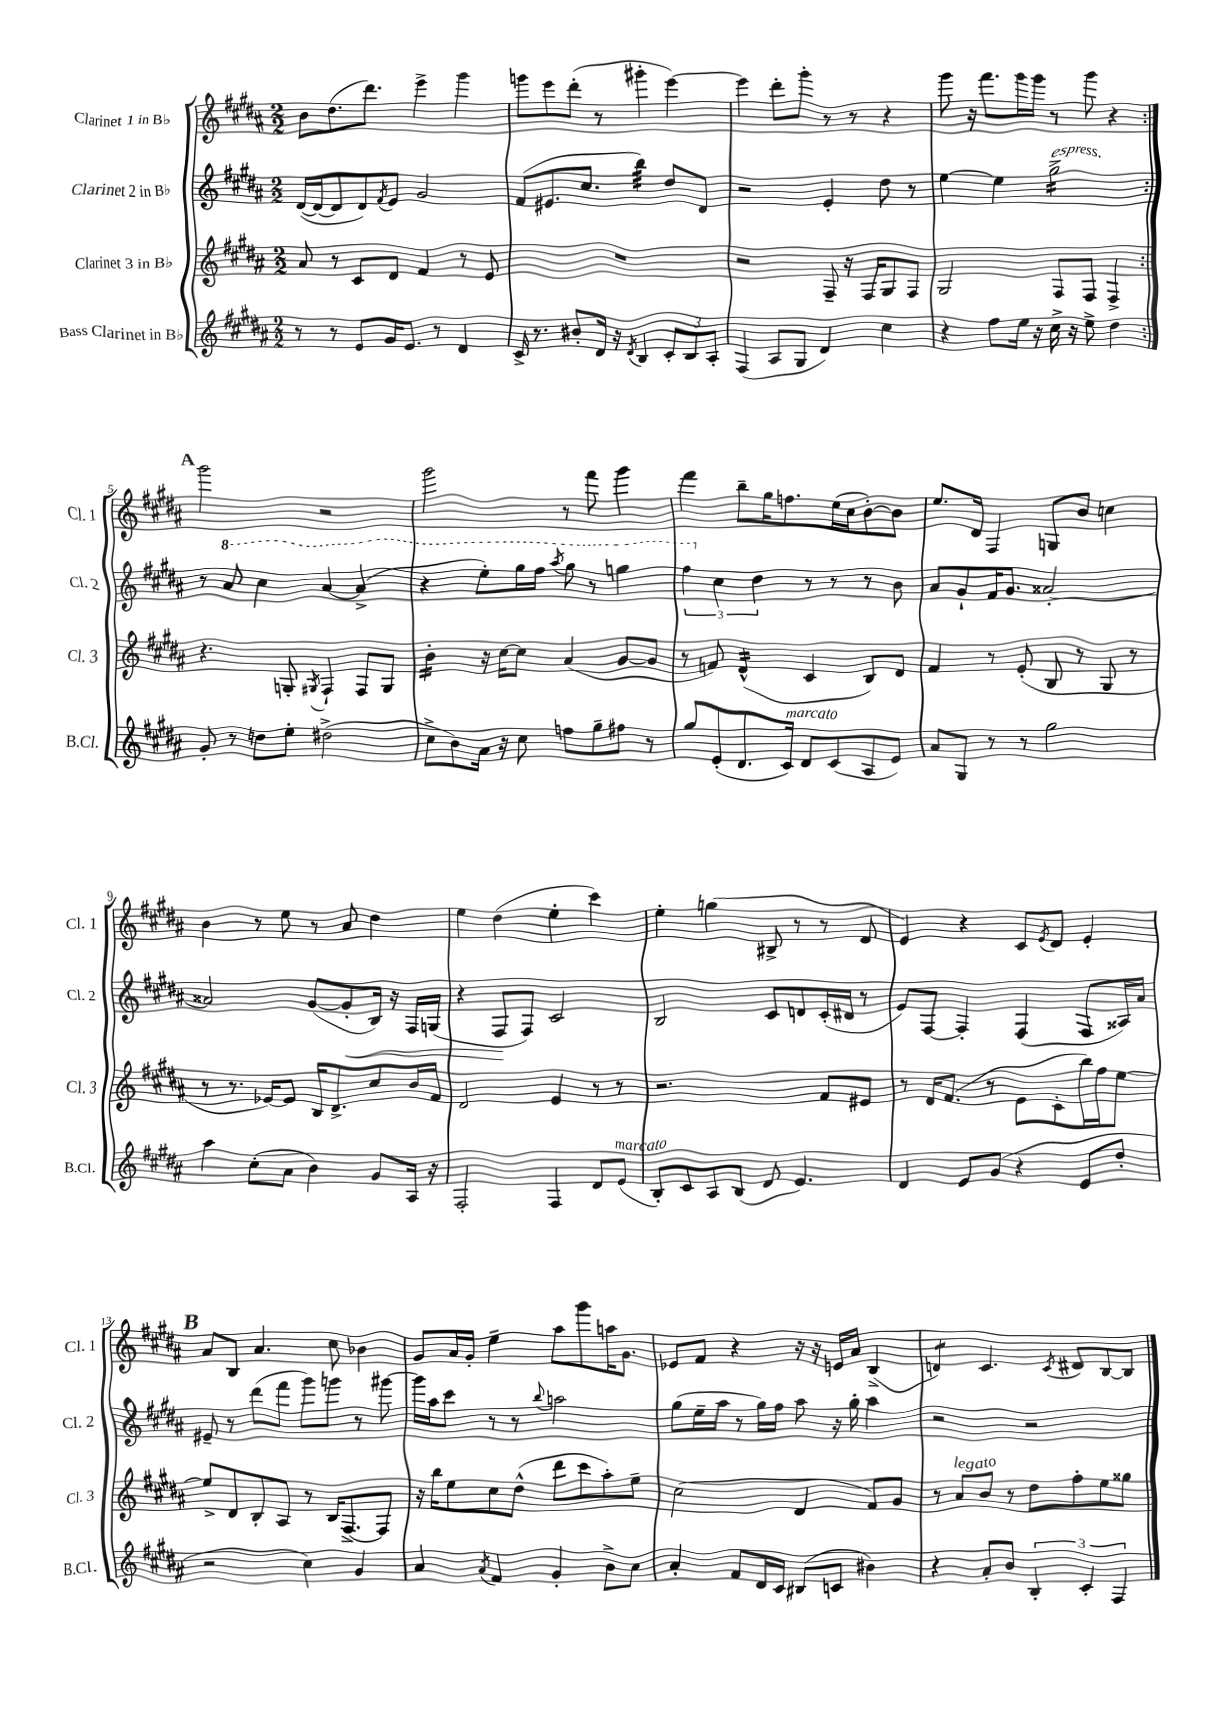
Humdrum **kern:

**kern	**kern	**kern	**kern
*staff4	*staff3	*staff2	*staff1
*clefG2	*clefG2	*clefG2	*clefG2
*k[f#c#g#d#a#]	*k[f#c#g#d#a#]	*k[f#c#g#d#a#]	*k[f#c#g#d#a#]
*M2/2	*M2/2	*M2/2	*M2/2
8r	8a#	([16d#	8b
.	.	16d#_	.
8r	8r	8d#]	(8.dd#
8e	8c#	8d#)	.
.	.	.	8.ddd#)
.	.	8qf#	.
16g#	8d#	8e	.
8.e	.	.	.
.	4f#	2g#	4eee^
8r	.	.	.
4d#	8r	.	4ggg#
.	8e	.	.
=	=	=	=
16c#^	1r	(8f#	8ggg
8.r	.	.	.
.	.	8.e#	8eee
8b#'	.	.	(8ddd#'
.	.	8.cc#	.
16d#	.	.	8r
16r	.	.	.
8qd#	.	.	.
4B	.	4bb)	4ggg#'
12c#'	.	8dd#	[4eee)
12B	.	.	.
.	.	8d#	.
12A#'	.	.	.
=	=	=	=
(4F#	2r	2r	4eee]
8A#	.	.	8ddd#'
8G#	.	.	8ggg#'
4d#)	8F#~	4e'	8r
.	16r	.	8r
.	16F#	.	.
4cc#	8G#	8dd#	4r
.	8F#	8r	.
=	=	=	=
4r	2G#	[4ee	8ggg#
.	.	.	16r
.	.	.	8.fff#
8ff#	.	4ee]	.
16ee	.	.	16ggg#
16r	.	.	16ggg#
16cc#^	8F#	2gg#^	8r
16r	.	.	.
8ee^	8F#	.	8ggg#
4dd#	4F#^	.	4r
=:|!	=:|!	=:|!	=:|!
8g#'	4.r	8r	2ggg#
8r	.	8aa#	.
8dd	.	4ccc#	.
8ee'	8G'	.	.
.	8qG#	.	.
(2dd#^	4F#`	[4aa#	2r
.	8F#	(4aa#^]	.
.	8G#	.	.
=	=	=	=
8cc#^	4b'	4r	2ggg#
8b)	.	.	.
16a#	16r	8eee')	.
16r	[16cc#	.	.
8cc#	8cc#]	16ggg#	.
.	.	16fff#	.
.	.	8qaaa#	.
8ff	(4a#	8ggg#	8r
8gg#~	.	8r	8fff#
8ff#	[8g#	4ggg	4ggg#
8r	8g#]	.	.
=	=	=	=
8gg#	8r	6fff#	4fff#
(8e'	8f)	.	.
.	.	6cc#	.
8.d#	(4d#^^	.	8bb~
.	.	6dd#	.
.	.	.	16gg#
16c#)	.	.	8.ff
8d#	4c#	8r	.
(8c#	.	8r	(16ee
.	.	.	16cc#
8A#	8B)	8r	[8b')
8e)	8d#	8b	8b]
=	=	=	=
8a#	4f#	8a#	8.ee
8G#	.	8g#`	.
.	.	.	16d#
8r	8r	16f#	4F#
.	.	8.g#	.
8r	(8e'	.	.
2gg#	8B	[2a##'	8G
.	8r	.	8b
.	8G#	.	4cc
.	8r	.	.
=	=	=	=
4aa#	8r	2a##]	4b
.	8.r	.	.
(8cc#'	.	.	8r
.	[16e-)	.	.
8a#	8e-]	.	8ee
4b)	16B	([8g#	8r
.	8.d#^	.	.
.	.	8g#']	8a#
8g#	8cc#	16B)	4dd#
.	.	16r	.
16A#	16b	16F#	.
16r	16f#	(16G	.
=	=	=	=
2F#'	2d#	4r	4ee
.	.	8F#	(4dd#
.	.	8F#)	.
4F#	4e	2c#	4ee'
8d#	8r	.	4ccc#)
(8e	8r	.	.
=	=	=	=
8B')	2.r	2B	4ee'
8c#	.	.	.
8A#	.	.	(4gg
(8B	.	.	.
8d#	.	8c#	8B#^
4.e)	.	8d	8r
.	8f#	(16c#'	8r
.	.	16d#	.
.	8e#	8r	8d#
=	=	=	=
4d#	8r	8e)	4e)
.	16d#	[8F#	.
.	(8.f#	.	.
8e	.	4F#']	4r
(8g#	8r	.	.
4r	8e	(4F#	8c#
.	.	.	8qe
.	8c#'	.	8d#
8e	16bb)	8F#	4e'
.	16ff#	.	.
8dd#'	[8ee	16A##)	.
.	.	16a#	.
=	=	=	=
2r	8ee^]	8e#~	8a#
.	8d#	8r	8B
.	8B'	(8ddd#	4.a#
.	8A#	8fff#	.
4cc#)	8r	8ggg#)	.
.	16B	8ggg	8cc#
.	[8.F#^	.	.
4g#	.	8r	4b-
.	8F#]	[8ggg#	.
=	=	=	=
4a#	16r	16ggg#]	8g#
.	16bb	16aa#	.
.	8ee	8ccc#	16a#
.	.	.	16g#'
8qa#	.	.	.
4f#	8cc#	8r	4ee~
.	(8dd#^^	8r	.
.	.	8qqbb	.
4g#'	8ddd#	2aa	8aa#
.	8ccc#	.	8ggg#
8b^	8aa#')	.	16aa
.	.	.	8.g#
8cc#	8ee~	.	.
=	=	=	=
4a#'	(2cc#	(8gg#	8e-
.	.	16ee~	8f#
.	.	16aa#	.
8f#	.	8r	4r
16d#	.	16gg#)	.
16c#	.	16ff#	.
(8B#	4d#	8aa#	16r
.	.	.	16r
8c	.	16r	16e
.	.	16gg#'	16a#
4b#)	8f#)	4aa#	(4B^
.	8g#	.	.
=	=	=	=
4r	8r	2r	4d)
.	8a#	.	.
8a#'	8b	.	4.c#
8b	8r	.	.
6B'	8dd#	2r	.
.	.	.	8qc#
.	8ff#'	.	8d#
6c#'	.	.	.
.	8ee	.	[8B
6F#	.	.	.
.	8gg##	.	8B]
==	==	==	==
*-	*-	*-	*-
